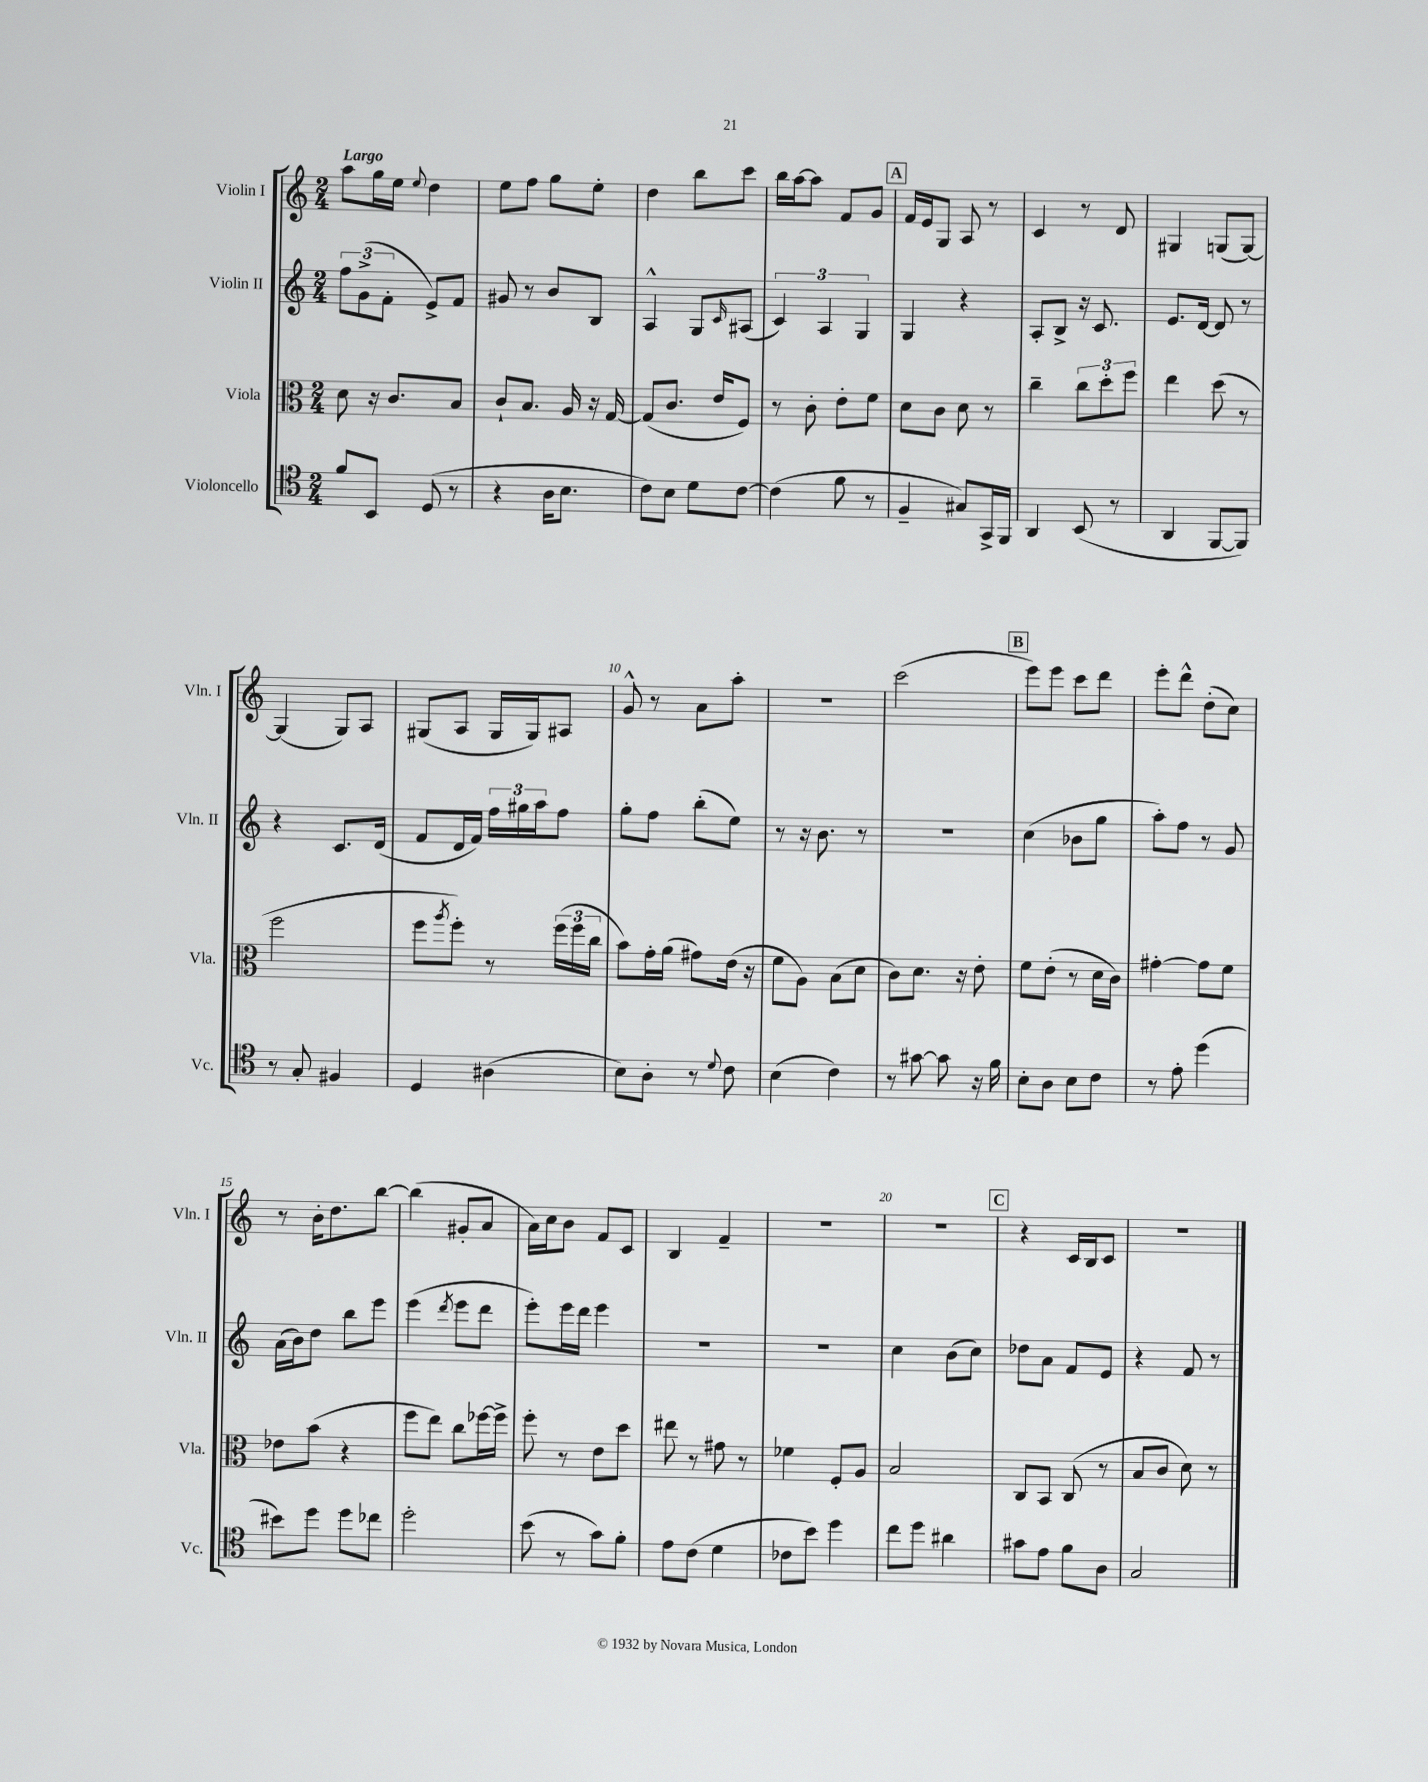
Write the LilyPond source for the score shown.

<<
\new StaffGroup <<
\new Staff = "s0" \with { instrumentName = "Violin I" shortInstrumentName = "Vln. I" } {
    \clef treble \key c \major \numericTimeSignature \time 2/4 \tempo "Largo"
    a''8 g''16 e''16 \appoggiatura { e''8 } d''4 |
    e''8 f''8 g''8 e''8-. |
    d''4 b''8 c'''8 |
    b''16 a''16~ a''8 f'8 g'8 |
    \mark \markup { \box "A" } f'16 e'16 g8 a8 r8 |
    c'4 r8 d'8 |
    gis4 g8( g8~) |
    g4( g8) a8 |
    gis8( a8 gis16 gis16) ais8 |
    g'8-^ r8 a'8 a''8-. |
    r2 |
    c'''2( |
    \mark \markup { \box "B" } e'''8) e'''8 c'''8 d'''8 |
    e'''8-. d'''8-^ d''8-.( c''8) |
    r8 b'16-. d''8. b''8~ |
    b''4( gis'8-. a'8 |
    a'16) c''16 b'8 f'8 c'8 |
    b4 f'4-- |
    r2 |
    R2 |
    \mark \markup { \box "C" } r4 c'16 b16 c'8 |
    R2 \bar "|." |
}
\new Staff = "s1" \with { instrumentName = "Violin II" shortInstrumentName = "Vln. II" } {
    \clef treble \key c \major \numericTimeSignature \time 2/4
    \tuplet 3/2 { f''8 g'8->( f'8-. } e'8->) f'8 |
    gis'8 r8 b'8 b8 |
    a4-^ g8 \grace { c'16 } ais8( |
    \tuplet 3/2 { c'4) a4 g4 } |
    \mark \markup { \box "A" } g4 r4 |
    a8-. b8-> r16 c'8. |
    e'8. d'16~ d'8 r8 |
    r4 c'8. d'16( |
    f'8 d'16 f'16) \tuplet 3/2 { f''16 gis''16 a''16 } f''8 |
    g''8-. f''8 b''8-.( e''8) |
    r8 r16 b'8. r8 |
    R2 |
    \mark \markup { \box "B" } c''4( bes'8 g''8 |
    a''8-.) f''8 r8 g'8 |
    a'16( b'16) d''8 b''8 e'''8 |
    e'''4( \acciaccatura { d'''8 } e'''8 d'''8 |
    e'''8-.) e'''16 d'''16 e'''4 |
    R2 |
    R2 |
    c''4 b'8( c''8) |
    \mark \markup { \box "C" } des''8 a'8 f'8 e'8 |
    r4 f'8 r8 \bar "|." |
}
\new Staff = "s2" \with { instrumentName = "Viola" shortInstrumentName = "Vla." } {
    \clef alto \key c \major \numericTimeSignature \time 2/4
    d'8 r16 c'8. b8 |
    c'8-! b8. a16 r16 g16~ |
    g8( c'8. e'16 f8) |
    r8 c'8-. e'8-. f'8 |
    \mark \markup { \box "A" } d'8 c'8 d'8 r8 |
    c''4-- \tuplet 3/2 { c''8 d''8-. f''8 } |
    e''4 d''8( r8 |
    f''2 |
    f''8 \acciaccatura { a''8 } f''8-.) r8 \tuplet 3/2 { f''16( f''16 c''16 } |
    b'8) g'16-. a'16( gis'8) e'16( r16 |
    f'8 a8) b8( d'8 |
    c'8) d'8. r16 e'8-. |
    \mark \markup { \box "B" } f'8 e'8-.( r8 d'16 c'16) |
    gis'4~-. gis'8 f'8 |
    ees'8 b'8( r4 |
    f''8 e''8) c''8 fes''16~ fes''16-> |
    f''8-. r8 e'8 d''8 |
    eis''8 r8 gis'8 r8 |
    fes'4 f8-. a8 |
    b2 |
    \mark \markup { \box "C" } c8 b,8 c8( r8 |
    b8 c'8 d'8) r8 \bar "|." |
}
\new Staff = "s3" \with { instrumentName = "Violoncello" shortInstrumentName = "Vc." } {
    \clef tenor \key c \major \numericTimeSignature \time 2/4
    f'8 b,8 d8( r8 |
    r4 a16 b8. |
    c'8) b8 d'8 c'8~ |
    c'4( f'8 r8 |
    \mark \markup { \box "A" } f4-- gis8) g,16-> f,16 |
    a,4 b,8( r8 |
    a,4 f,8~ f,8) |
    r8 g8-. fis4 |
    d4 ais4( |
    b8) a8-. r8 \appoggiatura { d'8 } c'8 |
    b4( c'4) |
    r8 gis'8~ gis'8 r16 f'16 |
    \mark \markup { \box "B" } b8-. a8 b8 c'8 |
    r8 e'8-. d''4( |
    bis'8) d''8 d''8 ces''8 |
    d''2-. |
    b'8( r8 g'8) f'8-. |
    e'8 c'8( d'4 |
    ces'8 b'8) d''4 |
    c''8 d''8 ais'4 |
    \mark \markup { \box "C" } gis'8 e'8 f'8 a8 |
    g2 \bar "|." |
}
>>
>>
\layout { \context { \Score \override BarNumber.break-visibility = ##(#f #t #t) barNumberVisibility = #(every-nth-bar-number-visible 5) } }
